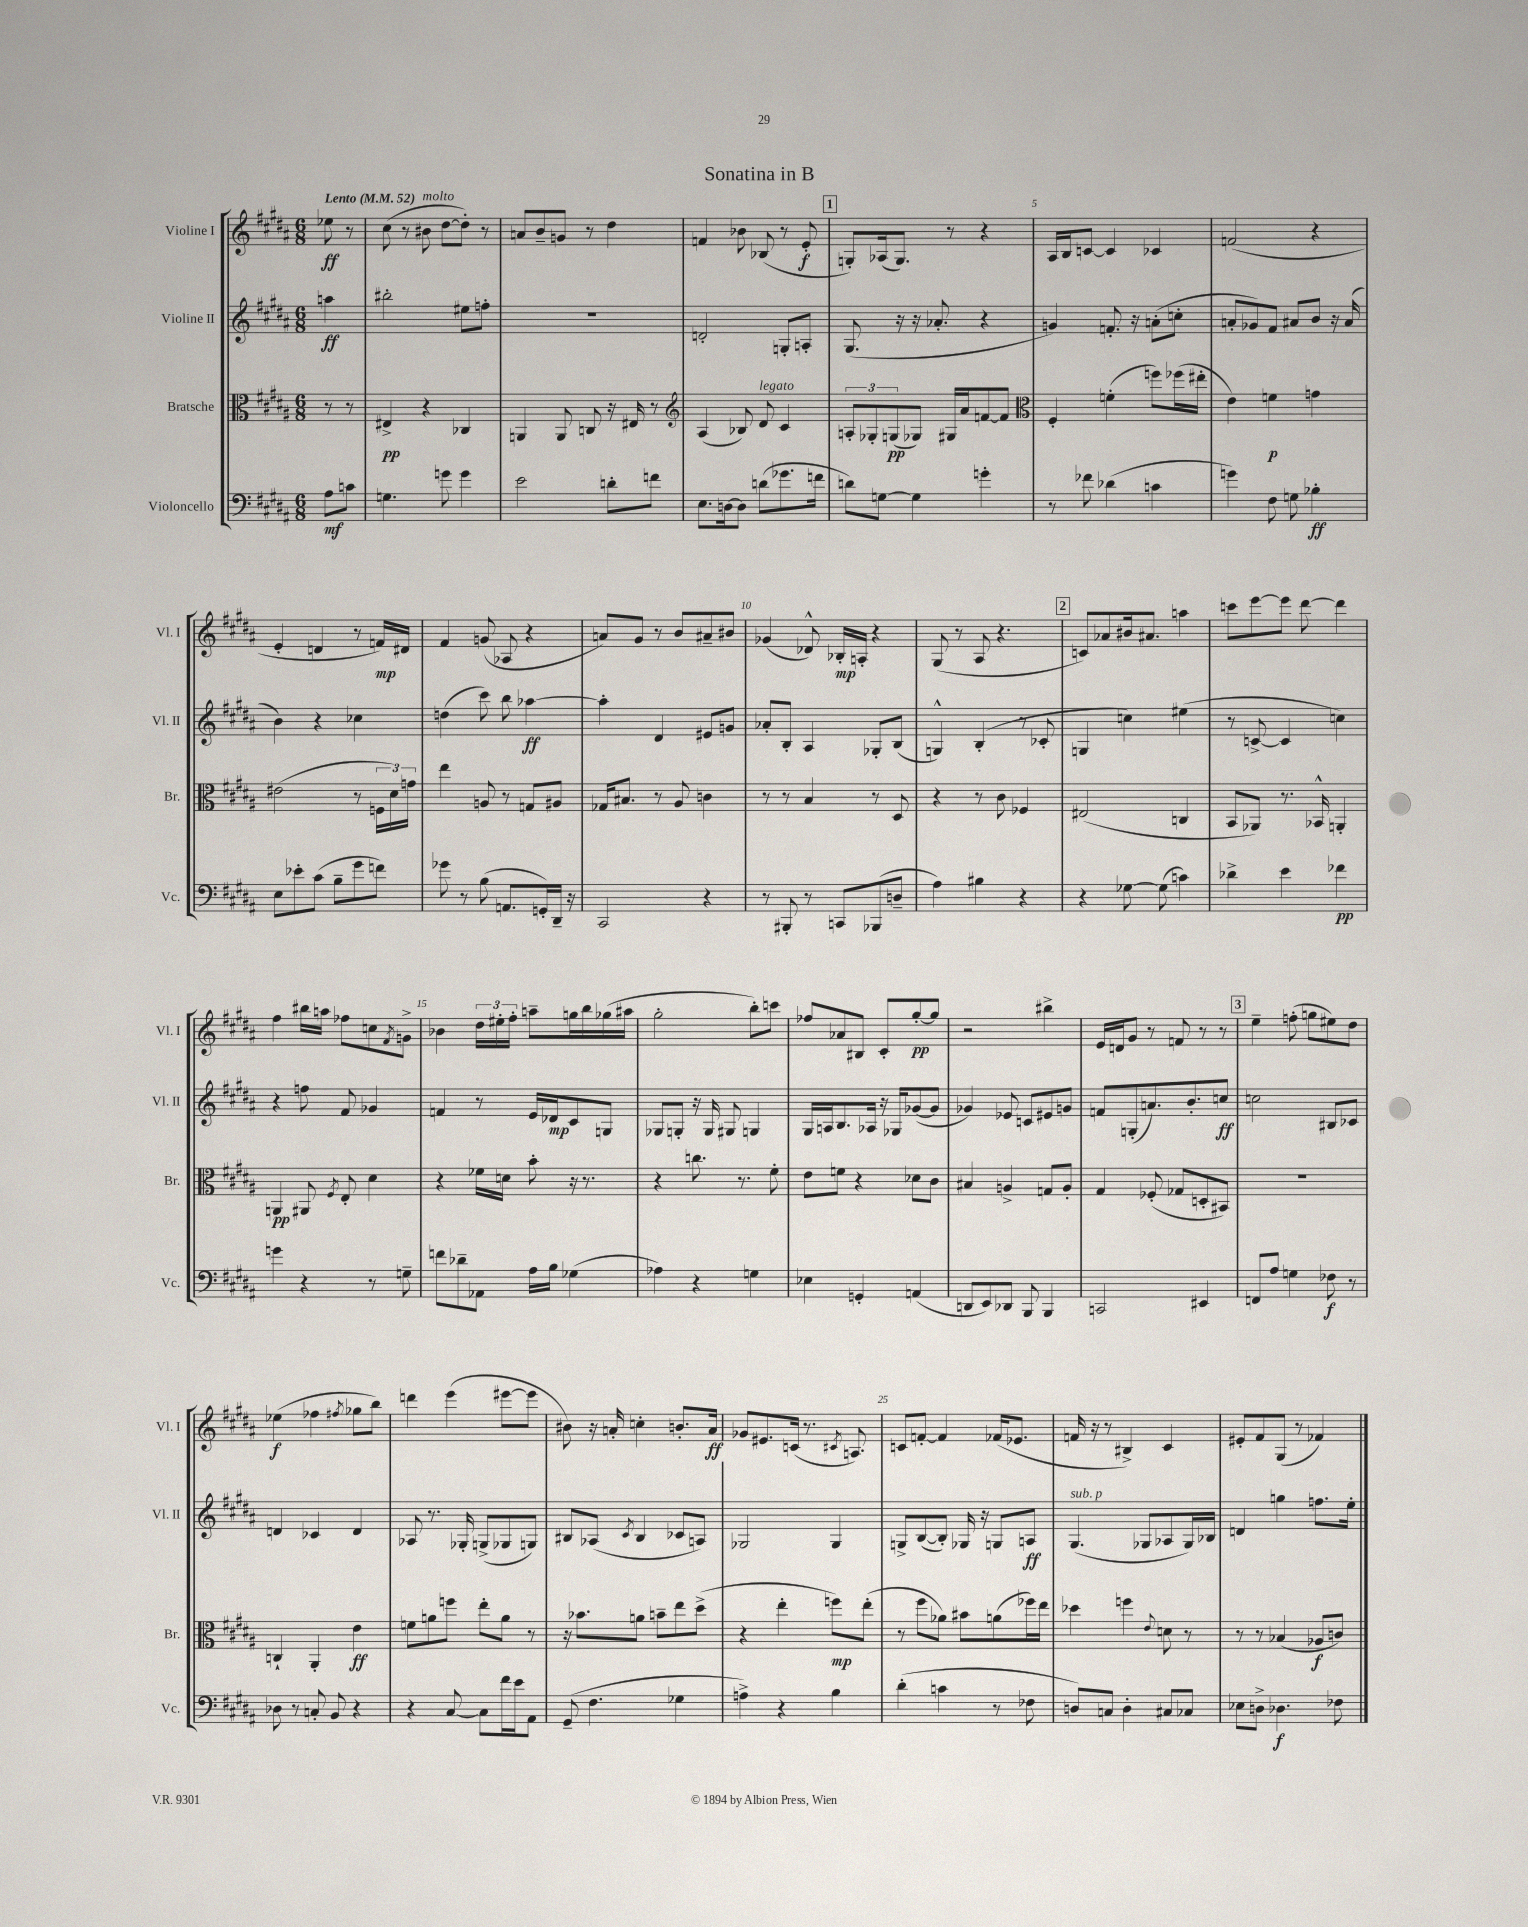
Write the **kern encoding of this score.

**kern	**kern	**kern	**kern
*staff4	*staff3	*staff2	*staff1
*clefF4	*clefC3	*clefG2	*clefG2
*k[f#c#g#d#a#]	*k[f#c#g#d#a#]	*k[f#c#g#d#a#]	*k[f#c#g#d#a#]
*M6/8	*M6/8	*M6/8	*M6/8
*MM52	*MM52	*MM52	*MM52
8A#	8r	4aa	8ee-
8c	8r	.	8r
=	=	=	=
4.G	4E#^	2bb#'	(8cc#
.	.	.	8r
.	4r	.	8b#
8g	.	.	[8dd#
4g	4C-	8ee#	8dd#'])
.	.	8ff'	8r
=	=	=	=
2e	4AA	2.r	8a
.	.	.	8b~
.	8AA	.	8g
.	8C	.	8r
8d'	16r	.	4dd#
.	16E#	.	.
8f	8r	.	.
=	=	=	=
*	*clefG2	*	*
8.E	(4A#	2d'	4f
[16D	.	.	.
8D]	8B-)	.	8b-
(8d	8d#	.	(8B-
8.g-	4c#	8G'	8r
.	.	8A'	8e'
16f	.	.	.
=	=	=	=
8d)	12A'	(8.G#	8G')
.	12G-'	.	.
[8G	.	.	(16A-
.	(12G	.	.
.	.	16r	8.G)
4G]	8G-)	16r	.
.	.	8.a-'	.
.	16G#	.	8r
.	16a#	.	.
4g'	[8f	4r	4r
.	8f]	.	.
=	=	=	=
*	*clefC3	*	*
8r	4F#'	4g)	16A#
.	.	.	16B
8f-	.	.	[8c
(4d-	(4f'	8.f'	4c]
.	.	16r	.
4c	8ff)	(8a'	4c-
.	(16ff-	8cc'	.
.	16ee#'	.	.
=	=	=	=
4g)	4e)	8a'	(2f
.	.	8g-)	.
8F#	4f	8f#	.
8G	.	8a#	.
4B-'	4g	8b	4r
.	.	16r	.
.	.	(16a#	.
=	=	=	=
8E	(2e#	4b)	4e'
8e-'	.	.	.
(8c#	.	4r	4d
8B~	.	.	.
8g#	8r	4cc-	8r
8f)	24F	.	16f)
.	24d#)	.	.
.	.	.	16d#
.	24g	.	.
=	=	=	=
8g-	4ee	(4dd	4f#
8r	.	.	.
(8B	8A	8ccc#)	(8g
8.AA	8r	8bb	8A-
.	8G	[4aa-	4r
16GG')	.	.	.
16DD#~	8A#	.	.
16r	.	.	.
=	=	=	=
2CC#	16G-	4aa-']	8a)
.	8.B#	.	.
.	.	.	8g#
.	8r	4d#	8r
.	8A#	.	8b
4r	4c	8e#	8a#~
.	.	8g	8b#
=	=	=	=
8r	8r	8a-'	(4g-
8BBB#'	8r	8B'	.
8r	4B	4A#	8d-^^)
8CC	.	.	16B-'
.	.	.	16A'
(8BBB-	8r	8G-'	4r
8D~	8D#	(8B	.
=	=	=	=
4A#)	4r	4G^^)	(8G#
.	.	.	8r
4B#	8r	(4B'	8A#
.	8c#	.	4.r
4r	4F-	8r	.
.	.	8c-'	.
=	=	=	=
4r	(2E#	4G	8c)
.	.	.	8a-
[8G-	.	4cc)	16b#
.	.	.	8.a#
(8G-]	.	.	.
4c)	4C	(4ee#	4aa
=	=	=	=
4d-^	8BB	8r	8ccc
.	8AA-)	[8c^	[8eee
4e	8.r	4c]	8eee]
.	.	.	[8ddd#
.	16BB-^^	.	.
4f-	4AA'	4cc)	4ddd#]
=	=	=	=
4g	4AA	4r	4ff#
4r	8AA#	8ff	16bb#
.	.	.	16aa
.	8qF#	.	.
.	8E'	8f#	8ff-
8r	4d#	4g-	8cc
.	.	.	8qf#
8G~	.	.	8g^
=	=	=	=
8f	4r	4f	4b-
8d-~	.	.	.
8AA-	16f-	8r	24dd#
.	.	.	24ee#'
.	16d	.	.
.	.	.	24ff#'
16A#	8b'	16e	8aa~
16B	.	16d-	.
(4G-	16r	8c#	16gg
.	8.r	.	16bb
.	.	8G	(16gg-
.	.	.	16aa#
=	=	=	=
4A-)	4r	8G-	2gg#'
.	.	8G'	.
4r	8.cc	16r	.
.	.	16G	.
.	.	8G#	.
.	8.r	.	.
4G	.	4G	8bb')
.	8f#'	.	8ccc
=	=	=	=
4E-	8e	16G#	8ff-
.	.	16A	.
.	8f	8.B	8a-
4GG'	4r	.	8B#
.	.	16A-	.
.	.	16r	8c#'
.	.	16G-	.
(4AA	8d-	([8g-	[8gg#'
.	8c#	8g-]	8gg#]
=	=	=	=
8DD	4B#	4g-)	2r
8EE)	.	.	.
8DD-	4A^	8e-	.
8BBB	.	8c	.
4BBB	8G	8e#	4bb#^
.	8A'	8g	.
=	=	=	=
2CC	4G#	8f	16e
.	.	.	16d
.	.	(8G'	8g#
.	(8F-'	8.a)	8r
.	8G-	.	8f
.	.	8.b'	.
4EE#	8D'	.	8r
.	8BB#)	8cc	8r
=	=	=	=
8FF	2.r	2cc	4ee~
8A#	.	.	.
4G	.	.	(8ff'
.	.	.	8gg
8F-	.	8B#	8ee#)
8r	.	8c-	8dd#
=	=	=	=
8D-	4C`	4d	(4ee-
8r	.	.	.
8C'	4AA#'	4c-	4ff-
8BB	.	.	.
.	.	.	8qff#
4r	4e	4d	8gg-
.	.	.	8bb)
=	=	=	=
4r	8f	8A-	4ddd
.	8a	8.r	.
[8C#	8ff	.	(4eee
.	.	16G-'	.
8C#]	8ee'	(8G^	.
16f#	8a	8G-	[8eee#
16e	.	.	.
8AA#	8r	8G)	8eee#]
=	=	=	=
(8GG#~	16r	8B#	8b#)
.	8.b-	.	.
4.F#	.	(8A-	16r
.	.	.	16a'
.	.	8qc#	.
.	8a	4B#	4cc'
.	8b~	.	.
4G-	8ee	8c-	8.b'
.	(8dd#^	8A)	.
.	.	.	16a
=	=	=	=
4A^)	4r	2G-	8g-
.	.	.	8.e#
4r	4ee'	.	.
.	.	.	(16c
.	.	.	8.r
4B	8ff)	4G-	.
.	.	.	8qc#
.	.	.	8.A)
.	(8ee'	.	.
=	=	=	=
(4d#'	8r	8G^	8c
.	8ff#	([8B	[8f'
4c	8a-)	8B'])	4f]
.	8b#	16G-	.
.	.	16r	.
8r	(8a	8G	(16f-
.	.	.	8.e-
8F-	16ff-)	8A	.
.	16ee	.	.
=	=	=	=
8D)	4dd-	(4.G#	16f
.	.	.	16r
8C	.	.	8r
4D'	4ff	.	4B#^)
.	.	8G-	.
.	8qqe	.	.
8C#	8d	8A-	4c#
8C-	8r	16G-)	.
.	.	16B-	.
=	=	=	=
8E-	8r	4d	8e#'
8D^	8r	.	8f#
4.D-	(4B-	4gg	(8G#
.	.	.	8r
.	8A-	8.ff	4f-)
8F-	8c)	.	.
.	.	16ee'	.
==	==	==	==
*-	*-	*-	*-
